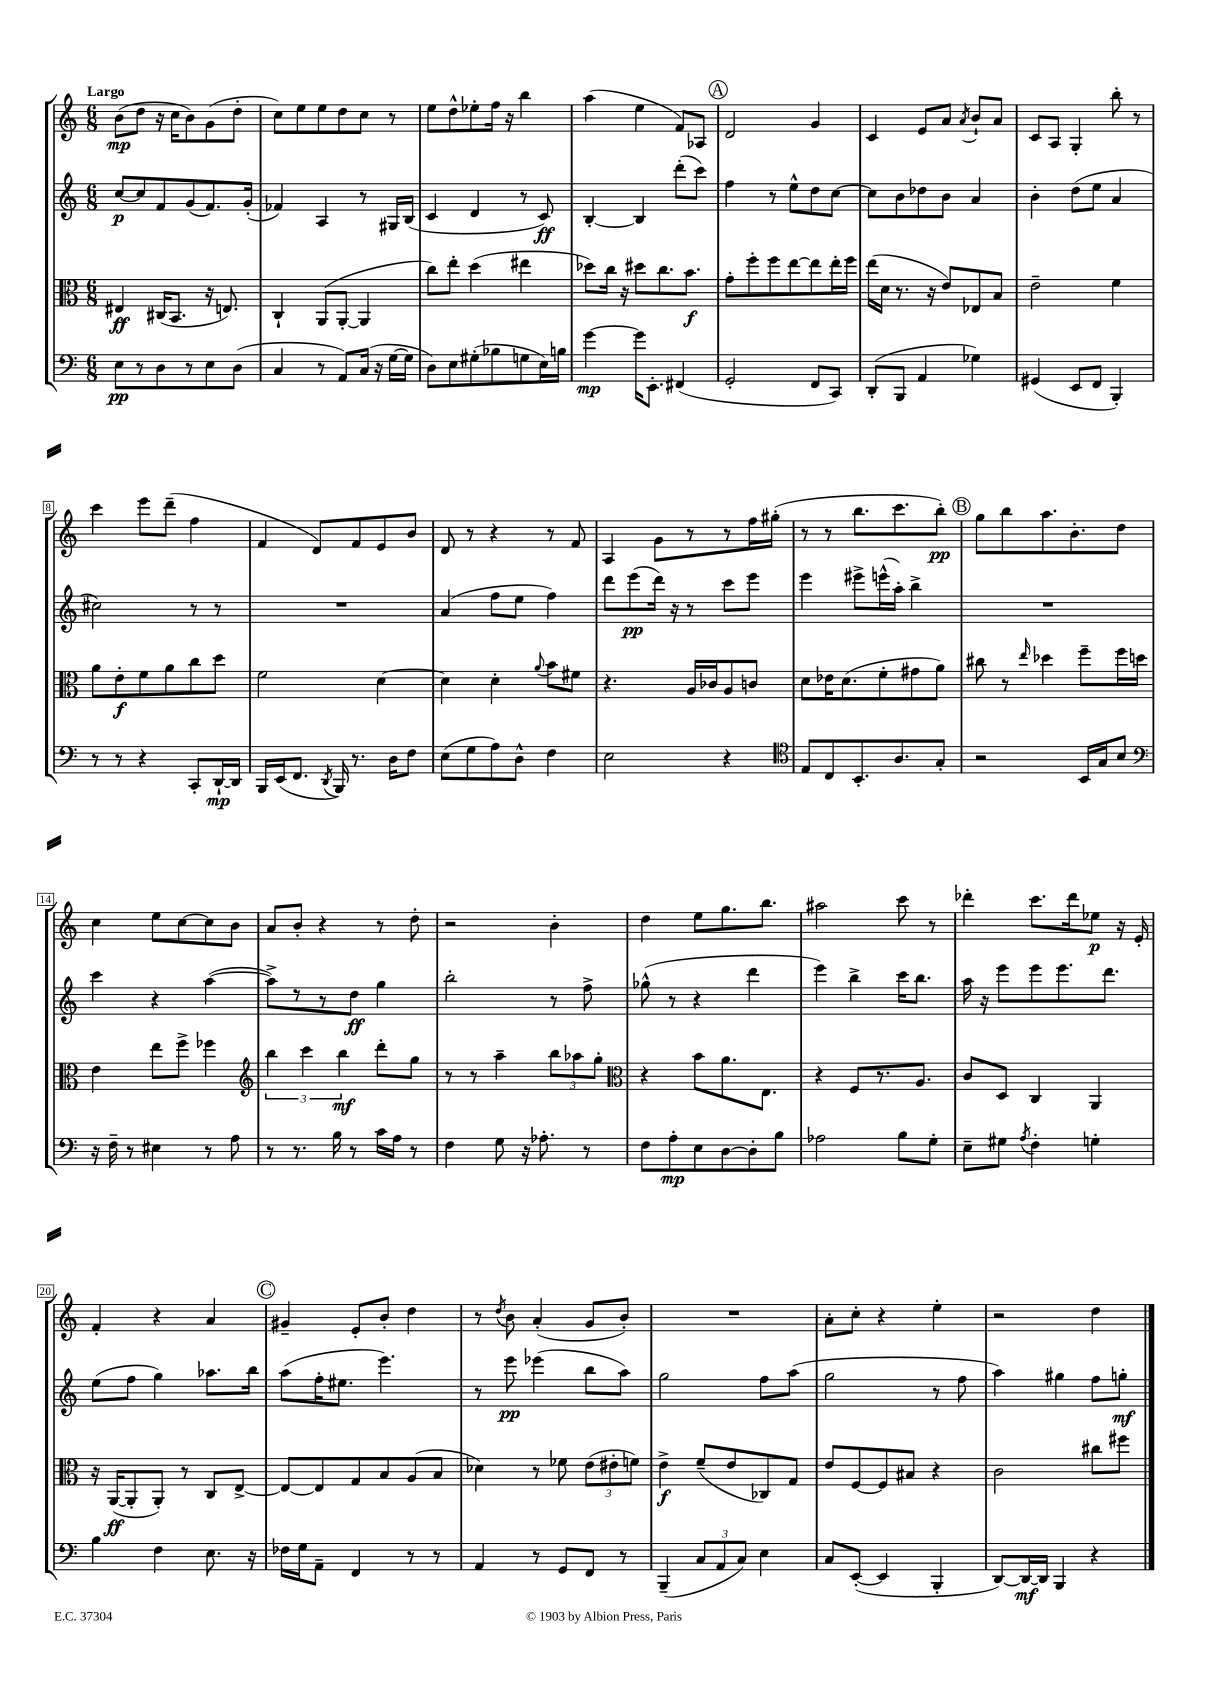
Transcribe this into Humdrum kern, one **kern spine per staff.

**kern	**kern	**kern	**kern
*staff4	*staff3	*staff2	*staff1
*clefF4	*clefC3	*clefG2	*clefG2
*k[]	*k[]	*k[]	*k[]
*M6/8	*M6/8	*M6/8	*M6/8
8E\L	4E#/	[8cc/L	(8b\L
8r	.	8cc/]	8dd\J
8D\	(16C#/LK	8f/	16r
.	8.BB/J	.	16cc\LK
8r	.	(8g/	8b\)
8E\	16r	8.f/)	(8g\
.	8.E/)	.	.
(8D\J	.	.	8dd'\J
.	.	(16g'/Jk	.
=	=	=	=
4C/	4C`/	4f-/)	8cc\L)
.	.	.	8ee\
8r	(8AA/L	4A/	8ee\
8AA/L)	[8AA'/J	.	8dd\
(16C/Jk	4AA/]	8r	8cc\J
16r	.	.	.
[16G\LL	.	16G#/LL	8r
16G\]JJ	.	(16B/JJ	.
=	=	=	=
8D\L)	8cc\L)	4c/	8ee\L
8E\	8ee'\J	.	8dd^^\
(8G#'\	(4dd\	4d/	8ee-'\
8B-\	.	.	16ff\Jk
.	.	.	16r
8G\	4ee#\	8r	4bb\
16E\L)	.	8c/)	.
16B\JJ	.	.	.
=	=	=	=
[4g\	8dd-\L)	[4B'/	(4aa\
.	16cc\Jk	.	.
.	16r	.	.
16g\]LK	8dd#\L	4B/]	4ee\
8.EE'\J	.	.	.
.	8.cc\	.	.
(4FF#/	.	(8ddd'\L	8f/L)
.	8.b\J	.	.
.	.	8ccc\J)	8A-/J
=	=	=	=
2GG'/	8g'\L	4ff\	2d/
.	8ff'\	.	.
.	8ff\	8r	.
.	[8ee\	8ee^^\L	.
8FF/L	8ee\]	8dd\	4g/
8CC/J)	16ee'\L	[8cc\J	.
.	16ff\JJ	.	.
=	=	=	=
(8DD'/L	(16ee\LL	8cc\]L	4c/
.	16d\JJ	.	.
8BBB/J	8.r	8b\	.
4AA/	.	8dd-\	8e/L
.	16r	.	.
.	8e/L)	8b\J	8a/J
.	.	.	8qa/
4G-\)	8E-/	4a/	8b`/L
.	8B/J	.	8a/J
=	=	=	=
(4GG#/	2e~\	4b'\	8c/L
.	.	.	8A/J
8EE/L	.	(8dd\L	4G'/
8FF/J	.	8ee\J	.
4BBB'/)	4f\	4a/	8bb'\
.	.	.	8r
=	=	=	=
8r	8a\L	2cc#\)	4ccc\
8r	8e'\	.	.
4r	8f\	.	8eee\L
.	8a\	.	(8ddd~\J
8CC'/L	8cc\	8r	4ff\
[16DD`/L	8dd\J	8r	.
16DD/]JJ	.	.	.
=	=	=	=
16BBB/LL	2f\	2.r	4f/
(16EE/J	.	.	.
8.FF/J	.	.	.
.	.	.	8d/L)
8qDD/	.	.	.
16BBB/)	.	.	.
8.r	.	.	8f/
.	[4d\	.	8e/
16D\LK	.	.	.
8F\J	.	.	8b/J
=	=	=	=
(8E\L	4d\]	(4a/	8d/
8G\	.	.	8r
8A\)	4d'\	8ff\L	4r
8D^^\J	.	8ee\J	.
.	8qqa/	.	.
4F\	8b\L	4ff\)	8r
.	8f#\J	.	8f/
=	=	=	=
2E\	4.r	8ddd\L	4A/
.	.	(8eee\	.
.	.	16ddd\Jk)	8g\L
.	.	16r	.
.	16A/LL	8r	8r
.	16c-/J	.	.
4r	8A/	8ccc\L	8r
.	8c/J	8eee\J	16ff\L
.	.	.	(16gg#'\JJ
=	=	=	=
*clefC4	*	*	*
8E/L	8d\L	4eee\	8r
8C/	16e-\K	.	8r
.	(8.d\	.	.
8.BB'/	.	8eee#^\L	8.bb\L
.	8f'\	(16eee^^\L	.
8.A/	.	16aa'\JJ)	8.ccc\
.	8g#\	4bb^\	.
8G'/J	8a\J)	.	8bb'\J)
=	=	=	=
2r	8cc#\	2.r	8gg\L
.	8r	.	8bb\
.	16qqee/	.	.
.	4dd-\	.	8.aa\
.	.	.	8.b'\
16BB/LL	8ff~\L	.	.
16G/J	.	.	.
8B/J	16ff\L	.	8dd\J
.	16dd\JJ	.	.
=	=	=	=
*clefF4	*	*	*
16r	4e\	4ccc\	4cc\
16F~\	.	.	.
8r	.	.	.
4E#\	8ee\L	4r	8ee\L
.	8ff^\J	.	[8cc\
8r	4ff-\	([4aa\	8cc\]
8A\	.	.	8b\J
=	=	=	=
*	*clefG2	*	*
8r	6bb\	8aa^\]L)	8a/L
8.r	.	8r	8b'/J
.	6ccc\	.	.
.	.	8r	4r
16B\	.	.	.
.	6bb\	.	.
8r	.	8dd\J	.
16c\LL	8ddd'\L	4gg\	8r
16A\JJ	.	.	.
8r	8gg\J	.	8dd'\
=	=	=	=
4F\	8r	2bb'\	2r
.	8r	.	.
8G\	4aa~\	.	.
16r	.	.	.
8.A-'\	.	.	.
.	12bb\L	8r	4b'\
.	12aa-\	.	.
8r	.	8ff^\	.
.	12gg'\J	.	.
=	=	=	=
*	*clefC3	*	*
8F\L	4r	(8gg-^^\	4dd\
8A'\	.	8r	.
8E\	8b\L	4r	8ee\L
[8D\	8.a\	.	8.gg\
8D'\]	.	4ddd\	.
.	8.E\J	.	8.bb\J
8B\J	.	.	.
=	=	=	=
2A-\	4r	4eee\)	2aa#\
.	8F/L	4bb^\	.
.	8.r	.	.
8B\L	.	16ccc\LK	8ccc\
.	8.A/J	8.bb\J	.
8G'\J	.	.	8r
=	=	=	=
8E~\L	8c/L	16aa\	4ddd-'\
.	.	16r	.
8G#\J	8D/J	8eee\L	.
8qA/	.	.	.
4F'\	4C/	8eee\	8.ccc\L
.	.	8.eee\	.
.	.	.	16ddd-\k
4G'\	4AA/	.	8ee-\J
.	.	8.ddd\J	.
.	.	.	16r
.	.	.	16e'/
=	=	=	=
4B\	16r	(8ee\L	4f'/
.	([16AA/LK	.	.
.	8AA'/]	8ff\J	.
4F\	8AA'/J)	4gg\)	4r
.	8r	.	.
8.E\	8C/L	8.aa-\L	4a/
.	[8E^/J	.	.
16r	.	16bb\Jk	.
=	=	=	=
16F-\LL	8E/_L	(8aa\L	4g#~/
16G\J	.	.	.
8AA~\J	8E/]	16ff'\K	.
.	.	8.ee#\J	.
4FF/	8G/	.	8e'/L
.	8B/	4.eee\)	8b'/J
8r	(8A/	.	4dd\
8r	8B/J	.	.
=	=	=	=
4AA/	4d-\)	8r	8r
.	.	.	8qdd/
.	.	8eee\	8b\
8r	8r	(4eee-\	(4a'/
8GG/L	8f-\	.	.
8FF/J	(12e\L	8bb\L	8g/L
.	12e#'\	.	.
8r	.	8aa\J)	8b'/J)
.	12f\J)	.	.
=	=	=	=
(4BBB~/	4e^\	2gg\	2.r
12C/L	(8f~/L	.	.
12AA/	.	.	.
.	8e/	.	.
12C/J)	.	.	.
4E\	8C-/)	8ff\L	.
.	8G/J	(8aa\J	.
=	=	=	=
8C/L	8e/L	2gg\	8a'\L
([8EE'/J	[8F/	.	8cc'\J
4EE/]	8F/]	.	4r
.	8B#/J	.	.
4BBB'/	4r	8r	4ee'\
.	.	8ff\	.
=	=	=	=
[8DD/L)	2c\	4aa\)	2r
16DD/_L	.	.	.
16DD/]JJ	.	.	.
4BBB/	.	4gg#\	.
4r	8cc#\L	8ff\L	4dd\
.	8ff#\J	8gg'\J	.
==	==	==	==
*-	*-	*-	*-
